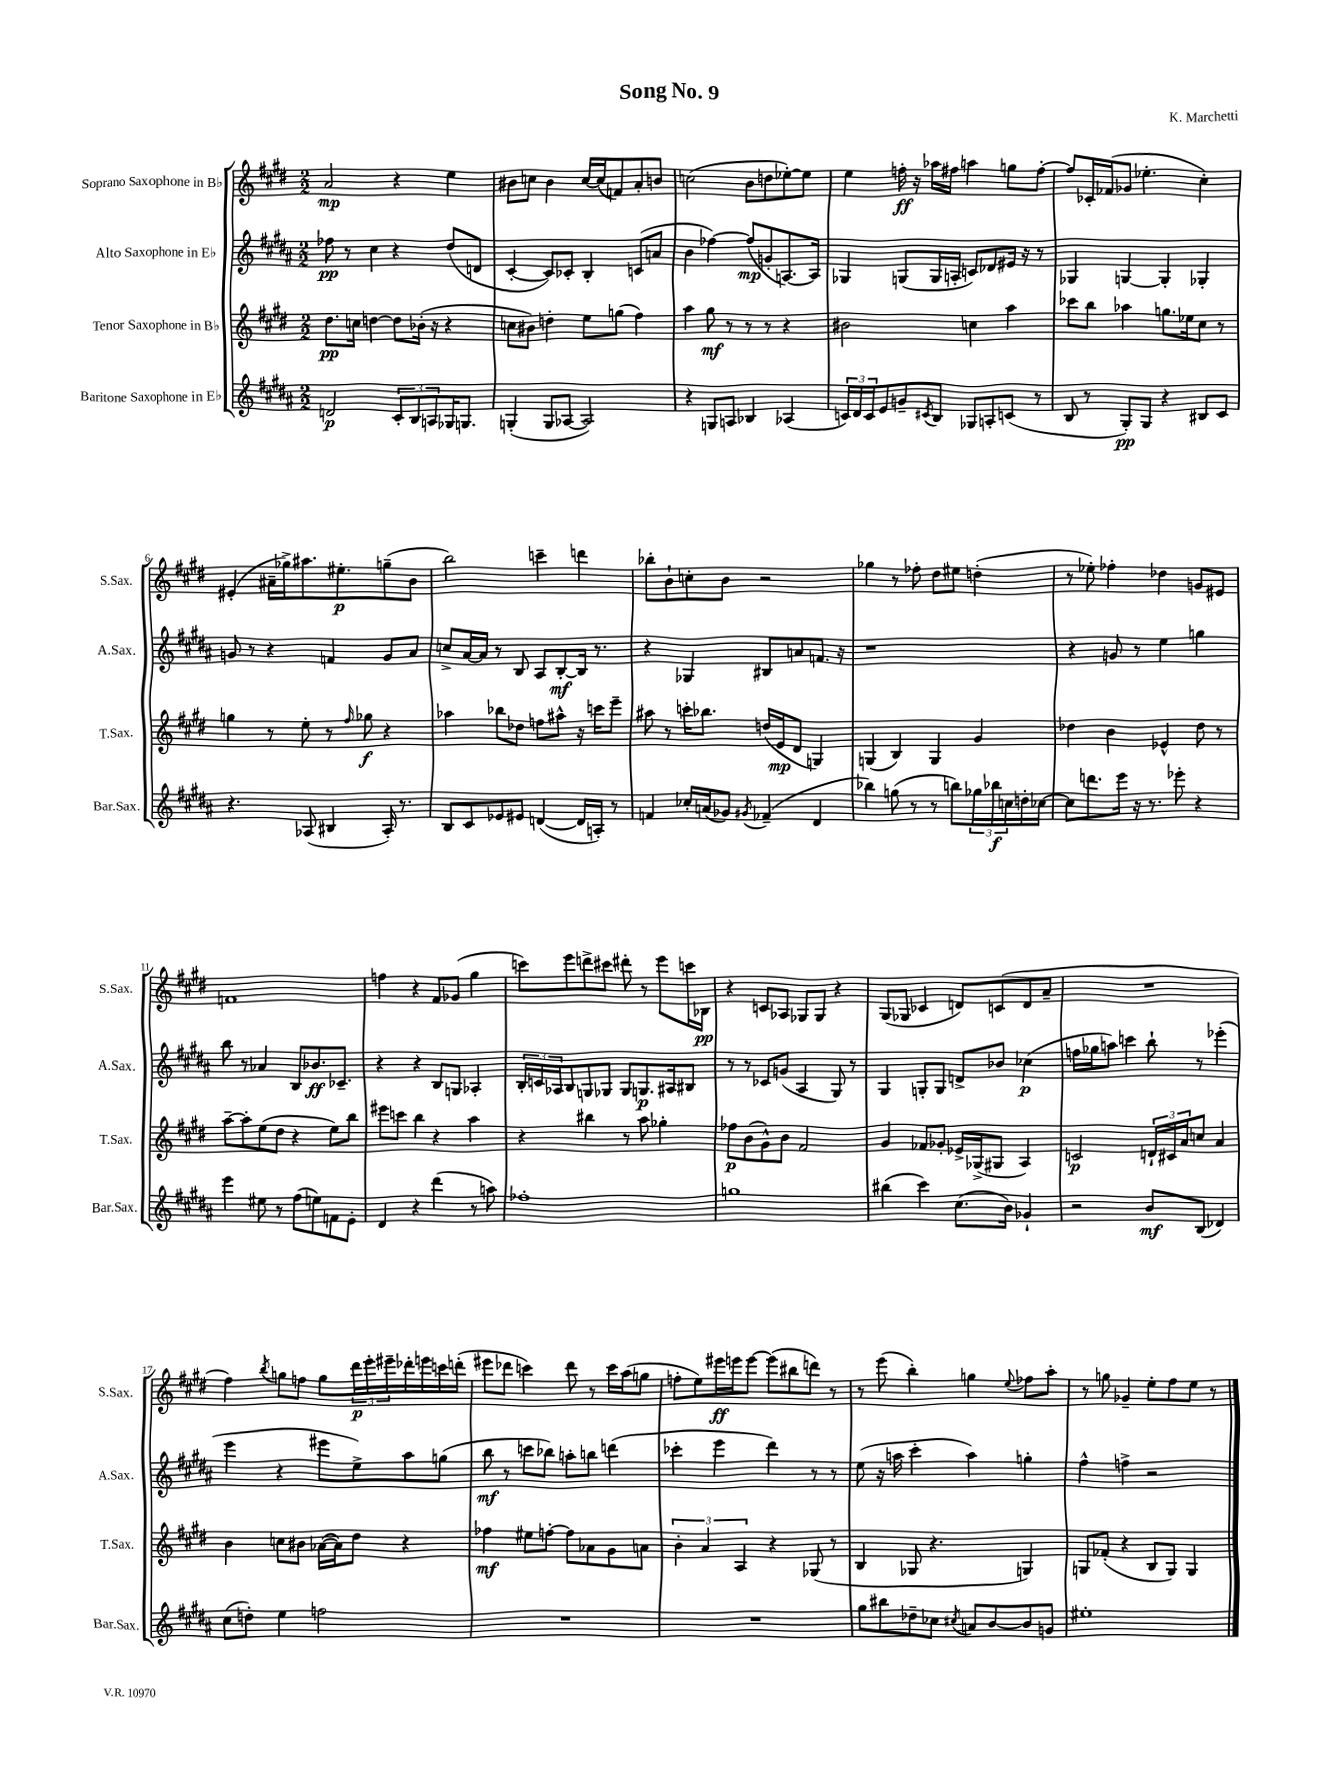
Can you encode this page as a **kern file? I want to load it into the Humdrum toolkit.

**kern	**dynam	**kern	**dynam	**kern	**dynam	**kern	**dynam
*part4	*part4	*part3	*part3	*part2	*part2	*part1	*part1
*staff4	*staff4	*staff3	*staff3	*staff2	*staff2	*staff1	*staff1
*I"Baritone Saxophone in E♭	*	*I"Tenor Saxophone in B♭	*	*I"Alto Saxophone in E♭	*	*I"Soprano Saxophone in B♭	*
*I'Bar.Sax.	*	*I'T.Sax.	*	*I'A.Sax.	*	*I'S.Sax.	*
*clefG2	*	*clefG2	*	*clefG2	*	*clefG2	*
*k[f#c#g#d#a#]	*	*k[f#c#g#d#]	*	*k[f#c#g#d#a#]	*	*k[f#c#g#d#]	*
*M2/2	*	*M2/2	*	*M2/2	*	*M2/2	*
=1	=1	=1	=1	=1	=1	=1	=1
2dn/	p	8.dd#\L	pp	8ff-X\	pp	2a/	mp
.	.	.	.	8r	.	.	.
.	.	16ccn\Jk	.	.	.	.	.
.	.	[4ddn\	.	4cc#\	.	.	.
12c#'/L	.	8dd\L]	.	4r	.	4r	.
12B/	.	.	.	.	.	.	.
.	.	(16b-X'\Jk	.	.	.	.	.
12An/	.	.	.	.	.	.	.
.	.	16r	.	.	.	.	.
16G-X/K	.	4r	.	(8dd#/L	.	4ee\	.
8.Gn/J	.	.	.	.	.	.	.
.	.	.	.	8dn/J	.	.	.
=2	=2	=2	=2	=2	=2	=2	=2
(4Gn'/	.	8ccn\L	.	[4c#'/	.	8b#X\L	.
.	.	8b#X\J)	.	.	.	8ccn\J	.
8G/L	.	4ddn'\	.	8c#/L])	.	4b#\	.
[8A-X/J	.	.	.	8c-X'/J	.	.	.
2A-/])	.	8ee\L	.	4B'/	.	[16cc/LL	.
.	.	.	.	.	.	(16cc/J]	.
.	.	(8ggn\J	.	.	.	8fn/)	.
.	.	4ff#\)	.	(8cn/L	.	8a'/	.
.	.	.	.	8an/J	.	8bn/J	.
=3	=3	=3	=3	=3	=3	=3	=3
4r	.	4aa\	.	4b\	.	(2ccn\	.
8Gn/L	.	8gg#\	mf	[4ff-X\)	.	.	.
8An/J	.	8r	.	.	.	.	.
4B-X/	.	8r	.	(8ff-/L]	mp	8b\L	.
.	.	8r	.	8gn'/	.	8ddn\	.
(4A-X/	.	4r	.	[8.An/)	.	[8ee-X'\)	.
.	.	.	.	.	.	8ee-\J]	.
.	.	.	.	16A/Jk]	.	.	.
=4	=4	=4	=4	=4	=4	=4	=4
24cn/LL)	.	2b#X\	.	4G-X/	.	4ee\	.
24d#/	.	.	.	.	.	.	.
24c/J	.	.	.	.	.	.	.
8e/	.	.	.	.	.	.	.
8gn~/	.	.	.	(8Gn/L	.	16ffn'\	ff
.	.	.	.	.	.	16r	.
8qc#X/	.	.	.	.	.	.	.
8B/J	.	.	.	16G/L	.	16aa-X\LL	.
.	.	.	.	16An'/JJ	.	16ff#X\JJ	.
8G-X/L	.	4ccn\	.	8cn/L)	.	4aan\	.
8An'/	.	.	.	8d-X/	.	.	.
(8cn/J	.	4aa\	.	16e#X/Jk	.	8ggn\L	.
.	.	.	.	16r	.	.	.
8r	.	.	.	8r	.	[8ff#'\J	.
=5	=5	=5	=5	=5	=5	=5	=5
8B/	.	8ccc-X\L	.	4G-X/	.	8ff#/L]	.
8r	.	8bb\J	.	.	.	16c-X'/L	.
.	.	.	.	.	.	(16f-X/J	.
8G#'/L)	pp	4aa-X\	.	[4Gn/	.	8g-X/J	.
8G#/J	.	.	.	.	.	4.ee-X'\	.
4r	.	8.ggn\L	.	4G'/]	.	.	.
.	.	16ee-X\k	.	.	.	.	.
8B#X/L	.	8cc#\J	.	4G-X'/	.	4cc#'\)	.
8c#/J	.	8r	.	.	.	.	.
!!LO:LB:g=z
=6	=6	=6	=6	=6	=6	=6	=6
4.r	.	4ggn\	.	8gn/	.	(4e#X'/	.
.	.	.	.	8r	.	.	.
.	.	8r	.	4r	.	16a#X~\LL	.
.	.	.	.	.	.	16gg-X^\J)	.
(8A-X/	.	8ee'\	.	.	.	8.aa#X\	.
4B#X/	.	8r	.	4fn/	.	.	.
.	.	.	.	.	.	8.ee#X'\	p
.	.	16qqff#/	.	.	.	.	.
.	.	8gg-X\	f	.	.	.	.
16A-'/)	.	4r	.	8g/L	.	(8ggn~\	.
8.r	.	.	.	.	.	.	.
.	.	.	.	8a#/J	.	8b\J	.
=7	=7	=7	=7	=7	=7	=7	=7
8B/L	.	4aa-X\	.	8ccn^/L	.	2bb\)	.
8c#/	.	.	.	[16a#/L	.	.	.
.	.	.	.	16a#/JJ]	.	.	.
8e-X/	.	8bb-X\L	.	8r	.	.	.
8e#X/J	.	8dd-X\J	.	8B/	.	.	.
([4dn/	.	8ffn\L	.	8A#/L	.	4cccn~\	.
.	.	8aa#X^^\J	.	[8B'/	mf	.	.
16d/LL]	.	16r	.	16B/Jk]	.	4dddn\	.
16An'/JJ)	.	16cccn\KL	.	8.r	.	.	.
8r	.	8eee~\J	.	.	.	.	.
=8	=8	=8	=8	=8	=8	=8	=8
4fn/	.	8aa#X\	.	4r	.	8bb-X'\L	.
.	.	8r	.	.	.	8b`\	.
16cc-X'/LL	.	16cccn'\KL	.	4G-X/	.	8ccn'\	.
(16an/J	.	8.bb-X\J	.	.	.	.	.
8g-X/J)	.	.	.	.	.	8b\J	.
8qg#X/	.	.	.	.	.	.	.
(4f-X~/	.	(16ddn/LL	.	8B#X/L	.	2r	.
.	.	16e/J	mp	.	.	.	.
.	.	8d#/J	.	8an/	.	.	.
4d#/	.	4Gn/)	.	8.fn/J	.	.	.
.	.	.	.	16r	.	.	.
=9	=9	=9	=9	=9	=9	=9	=9
4bb-X\)	.	(4Gn/	.	1r	.	4gg-X\	.
(8ggn\	.	4B/)	.	.	.	8r	.
8r	.	.	.	.	.	8ff-X'\	.
8r	.	4G/	.	.	.	8dd#\L	.
8bbn\L)	.	.	.	.	.	8ee#X\J	.
24gg-X\L	.	4g#/	.	.	.	(4ddn'\	.
24bb-X\	f	.	.	.	.	.	.
24ccn\	.	.	.	.	.	.	.
16ddn'\	.	.	.	.	.	.	.
[16cc-X\JJ	.	.	.	.	.	.	.
=10	=10	=10	=10	=10	=10	=10	=10
8cc-\L]	.	4dd-X\	.	4r	.	8r	.
8.dddn\	.	.	.	.	.	8ee-X'\)	.
.	.	4b\	.	8gn/	.	4ff-X'\	.
16eee\Jk	.	.	.	.	.	.	.
16r	.	.	.	8r	.	.	.
8.r	.	.	.	.	.	.	.
.	.	4e-X^^/	.	4ee\	.	4dd-X\	.
8eee-X'\	.	.	.	.	.	.	.
4r	.	8dd-\	.	4ggn\	.	8gn/L	.
.	.	8r	.	.	.	8e#X/J	.
!!LO:LB:g=z
=11	=11	=11	=11	=11	=11	=11	=11
4eee\	.	[8aa~\L	.	8bb\	.	1fn	.
.	.	8aa'\]	.	8r	.	.	.
8ee#X\	.	(8ee\	.	4a-X/	.	.	.
8r	.	8dd#\J	.	.	.	.	.
(8ff#\L	.	4r	.	8B/L	.	.	.
8een\)	.	.	.	8.b-X/	ff	.	.
8fn\	.	8ee\L)	.	.	.	.	.
.	.	.	.	8.c-X~/J	.	.	.
8e'\J	.	8bb\J	.	.	.	.	.
=12	=12	=12	=12	=12	=12	=12	=12
4d#/	.	8eee#X\L	.	4r	.	4ffn\	.
.	.	8cccn\J	.	.	.	.	.
4r	.	4bb\	.	4r	.	4r	.
(4ddd#\	.	4r	.	8B/L	.	8f#/L	.
.	.	.	.	8Gn/J	.	(8g-X/J	.
8r	.	4aa\	.	4A-X'/	.	4gg#\	.
8aan\)	.	.	.	.	.	.	.
=13	=13	=13	=13	=13	=13	=13	=13
1ff-X'	.	4r	.	24B'/LL	.	8cccn\L)	.
.	.	.	.	24cn/	.	.	.
.	.	.	.	24A-X/J	.	.	.
.	.	.	.	8B/	.	8eee\	.
.	.	4bb#X\	.	8Gn/	.	8dddn^\	.
.	.	.	.	8G-X/J	.	8ccc#X\J	.
.	.	8r	.	8G-/L	.	8ddd#X'\	.
.	.	8aa\	.	8.Gn/	p	8r	.
.	.	4gg-X'\	.	.	.	8eee\L	.
.	.	.	.	16A#X/k	.	.	.
.	.	.	.	8B#X/J	.	16cccn\L	.
.	.	.	.	.	.	16B-X\JJ	pp
=14	=14	=14	=14	=14	=14	=14	=14
1ggn	.	8ff-X\L	p	8r	.	4r	.
.	.	(8b\	.	8r	.	.	.
.	.	8g#^^\)	.	8c-X/L	.	8cn/L	.
.	.	8b\J	.	(8gn/J	.	8A-X/J	.
.	.	2f#/	.	4A#/	.	8G-X/L	.
.	.	.	.	.	.	8G-/J	.
.	.	.	.	8G#/)	.	4r	.
.	.	.	.	8r	.	.	.
=15	=15	=15	=15	=15	=15	=15	=15
(4bb#X\	.	4g#/	.	4G#/	.	(8G#/L	.
.	.	.	.	.	.	8G-X/J	.
4ccc#\)	.	8f-X/L	.	8Gn'/L	.	4c-X/	.
.	.	8g-X'/J	.	8G/J	.	.	.
(8.cc#\L	.	16e-X^/LL	.	8dn^/L	.	8dn/L)	.
.	.	(16G-X^/J	.	.	.	.	.
.	.	8G#X/J	.	8b-X/J	.	(8cn/	.
16b\Jk)	.	.	.	.	.	.	.
4g-X`/	.	4A/)	.	(4cc-X\	p	8d/	.
.	.	.	.	.	.	8a~/J	.
=16	=16	=16	=16	=16	=16	=16	=16
2r	.	2cn/	p	16ffn\LL	.	1r	.
.	.	.	.	16gg-X\J	.	.	.
.	.	.	.	8aan\J)	.	.	.
.	.	.	.	4cccn\	.	.	.
8b/L	mf	24dn`/LL	.	8bb`\	.	.	.
.	.	24c#X/	.	.	.	.	.
.	.	24a/J	.	.	.	.	.
(8B/J	.	8ccn/J	.	8r	.	.	.
4d-X/)	.	4a/	.	(4eee-X'\	.	.	.
!!LO:LB:g=z
=17	=17	=17	=17	=17	=17	=17	=17
(8cc#\L	.	4b\	.	4eee\	.	4ff#\)	.
8ddn'\J)	.	.	.	.	.	.	.
.	.	.	.	.	.	8qbb/	.
4ee\	.	8ccn\L	.	4r	.	8ggn\L	.
.	.	8b#X\J	.	.	.	8ffn\J	.
2ffn\	.	([16a-X\LL	.	8eee#X\L	.	8gg\L	.
.	.	16a-\J])	.	.	.	.	.
.	.	8dd#\J	.	8ee^\)	.	24ddd#\L	p
.	.	.	.	.	.	24eee'\	.
.	.	.	.	.	.	24eee#X~\	.
.	.	4r	.	8aa#\	.	16ddd-X'\	.
.	.	.	.	.	.	16eeen\	.
.	.	.	.	(8ggn\J	.	16cccn\	.
.	.	.	.	.	.	(16dddn'\JJ	.
=18	=18	=18	=18	=18	=18	=18	=18
1r	.	4ff-X\	mf	8bb\	mf	8eee#X\L	.
.	.	.	.	8r	.	8ddd-X\J	.
.	.	8ee#X\L	.	8cccn\L	.	4cccn\)	.
.	.	[8ffn'\J	.	8bb-X\J)	.	.	.
.	.	8ff\L]	.	8aan'\L	.	8ddd-\	.
.	.	8a-X\	.	8bbn\J	.	8r	.
.	.	8g#\	.	(4dddn\	.	16ccc\LL	.
.	.	.	.	.	.	(16aa\J	.
.	.	8an\J	.	.	.	8ggn\J	.
=19	=19	=19	=19	=19	=19	=19	=19
1r	.	6b'\	.	4ccc-X'\	.	8ffn'\L	.
.	.	.	.	.	.	8ee\)	.
.	.	6a/	.	.	.	.	.
.	.	.	.	4eee\	.	16eee#X\L	ff
.	.	.	.	.	.	16eeen\J	.
.	.	6A/	.	.	.	.	.
.	.	.	.	.	.	[8eee\J	.
.	.	4r	.	4ddd#\)	.	(8eee\L]	.
.	.	.	.	.	.	8bb#X\	.
.	.	(8G-X/	.	8r	.	8dddn\J)	.
.	.	8r	.	8r	.	8r	.
=20	=20	=20	=20	=20	=20	=20	=20
8gg#\L	.	4B/	.	(8ee\	.	8r	.
8bb#X\	.	.	.	16r	.	(8eee\	.
.	.	.	.	16aan\	.	.	.
8dd-X~\	.	8G-X/	.	4ccc#'\	.	4bb'\)	.
8cc-X\J	.	4.r	.	.	.	.	.
8qcc#X/	.	.	.	.	.	.	.
8an/L	.	.	.	4aa\)	.	4ggn\	.
[8b/	.	.	.	.	.	.	.
.	.	.	.	.	.	8qqee/	.
8b/]	.	4Gn/)	.	4ggn'\	.	8ff-X\L	.
8gn/J	.	.	.	.	.	8aa'\J	.
=21	=21	=21	=21	=21	=21	=21	=21
1ee#X'	.	8Gn/L	.	4ff#^^\	.	8r	.
.	.	(8f-X'/J	.	.	.	8ggn\	.
.	.	4r	.	4ffn^\	.	4g-X~/	.
.	.	8B/L	.	2r	.	8ee'\L	.
.	.	8G/J)	.	.	.	8ff#\	.
.	.	4G/	.	.	.	8ee\J	.
.	.	.	.	.	.	8r	.
==	==	==	==	==	==	==	==
*-	*-	*-	*-	*-	*-	*-	*-
